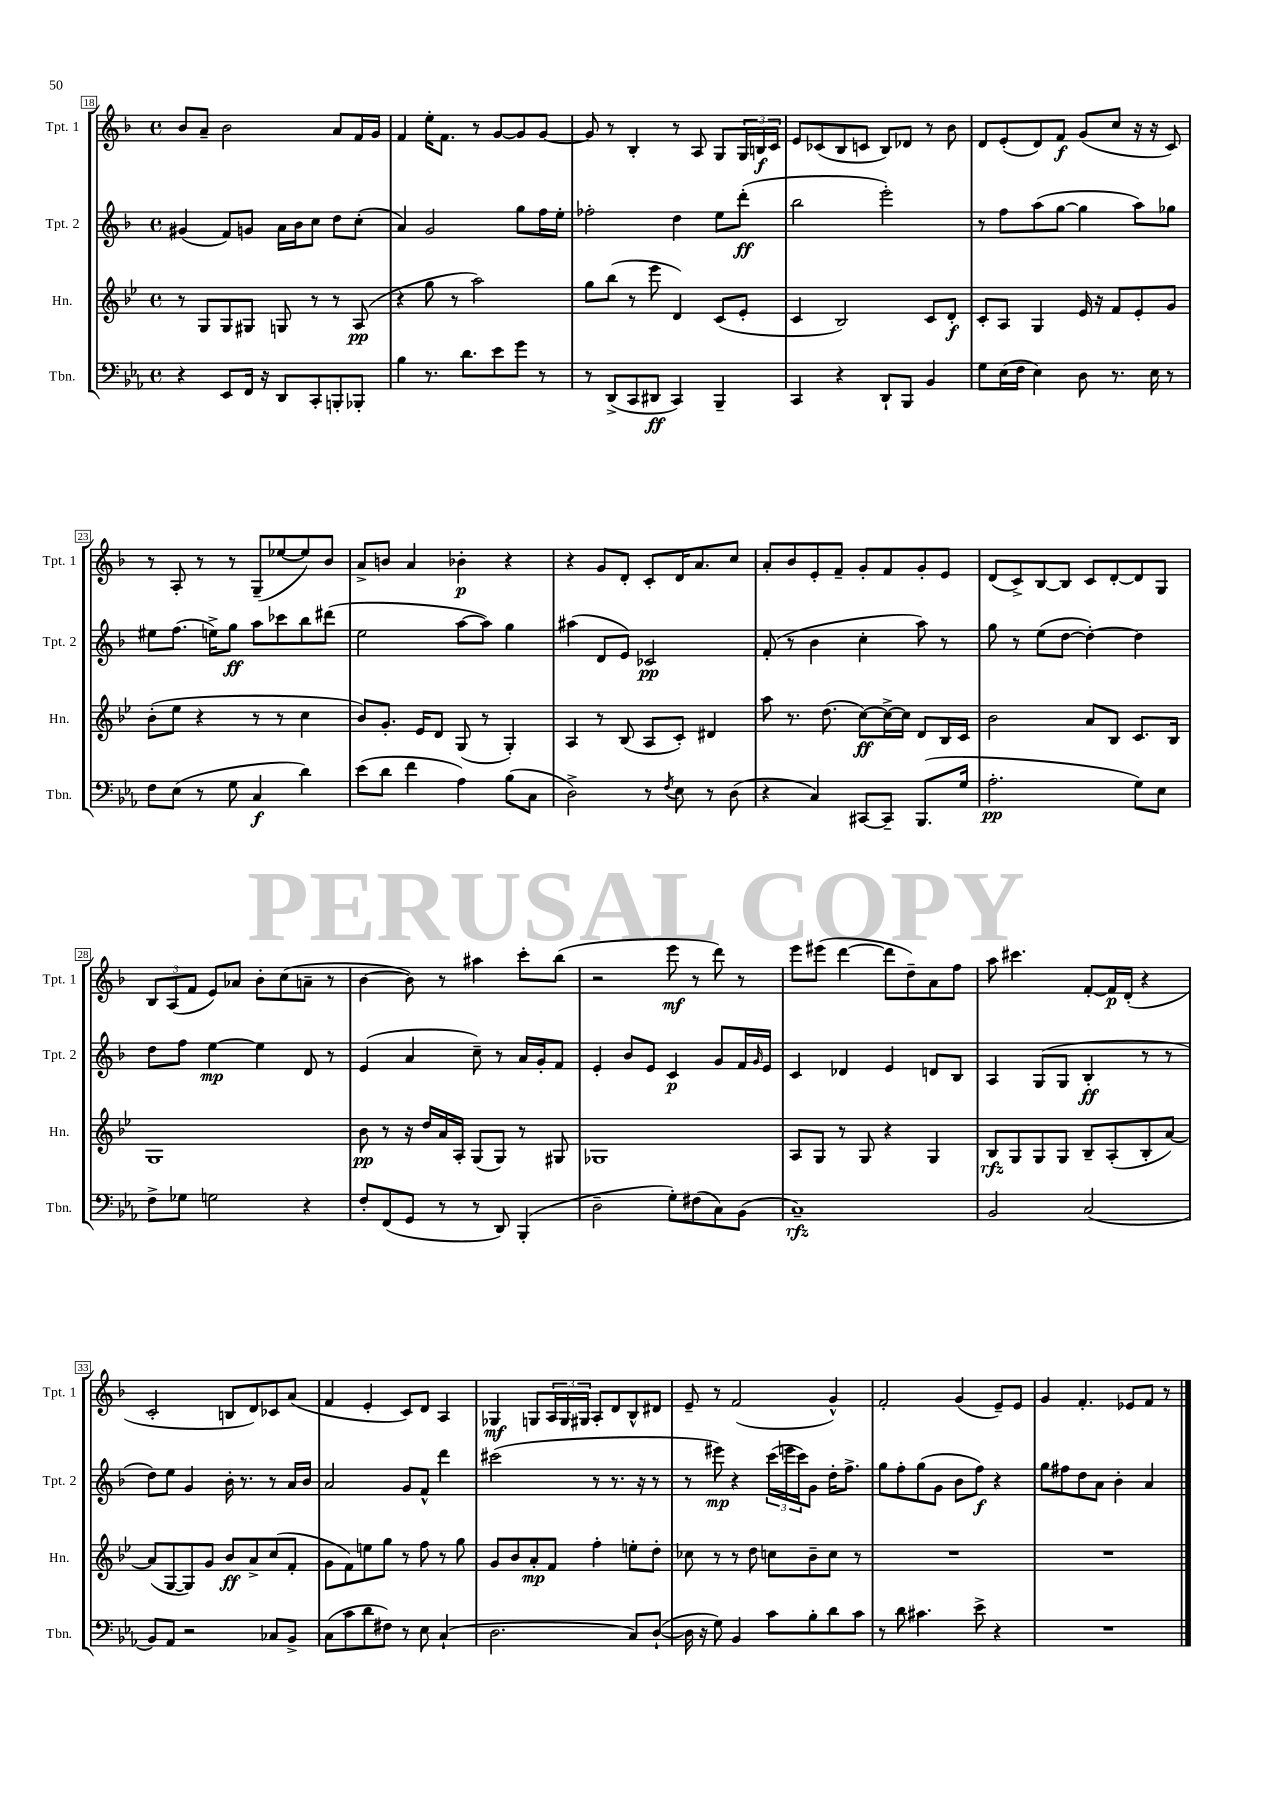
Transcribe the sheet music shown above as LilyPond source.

<<
\new StaffGroup <<
\new Staff = "s0" \with { instrumentName = "Tpt. 1" shortInstrumentName = "Tpt. 1" } {
    \clef treble \key f \major \defaultTimeSignature \time 4/4
    bes'8 a'8-- bes'2 a'8 f'16 g'16 |
    f'4 e''16-. f'8. r8 g'8~ g'8 g'8~ |
    g'8 r8 bes4-. r8 a8 g8 \tuplet 3/2 { g16 b16\f c'16 } |
    e'8 ces'8( bes8 c'8 bes8) des'8 r8 bes'8 |
    d'8 e'8-.( d'8) f'8\f g'8( c''8 r16 r16 c'8) |
    r8 a8-. r8 r8 g8--( ees''8~ ees''8) bes'8 |
    a'8-> b'8 a'4 bes'4-.\p r4 |
    r4 g'8 d'8-. c'8-. d'16 a'8. c''8 |
    a'8-. bes'8 e'8-. f'8-- g'8-. f'8 g'8-. e'8 |
    d'8( c'8->) bes8~ bes8 c'8 d'8~-. d'8 g8 |
    \tuplet 3/2 { bes8 a8( f'8 } e'8) aes'8 bes'8-. c''8( a'8-- r8 |
    bes'4~ bes'8) r8 ais''4 c'''8-. bes''8( |
    r2 e'''8\mf r8 d'''8) r8 |
    e'''8 eis'''8( d'''4~ d'''8 d''8--) a'8 f''8 |
    a''8 cis'''4. f'8~-. f'16\p d'16-.( r4 |
    c'2-. b8 d'8) ces'8 a'8( |
    f'4 e'4-. c'8) d'8 a4 |
    ges4\mf g8 \tuplet 3/2 { a16 g16 gis16 } a8-. d'8 bes8-^ dis'8 |
    e'8-- r8 f'2( g'4-^) |
    f'2-. g'4( e'8--) e'8 |
    g'4 f'4.-. ees'8 f'8 r8 \bar "|." |
}
\new Staff = "s1" \with { instrumentName = "Tpt. 2" shortInstrumentName = "Tpt. 2" } {
    \clef treble \key f \major \defaultTimeSignature \time 4/4
    gis'4( f'8) g'8 a'16 bes'16 c''8 d''8 c''8-.( |
    a'4) g'2 g''8 f''16 e''16-. |
    fes''2-. d''4 e''8 d'''8-.\ff( |
    bes''2 e'''2-.) |
    r8 f''8 a''8( g''8~ g''4 a''8) ges''8 |
    eis''8 f''8.( e''16->) g''8\ff a''8 ces'''8 bes''8 dis'''8( |
    e''2 a''8~ a''8) g''4 |
    ais''4( d'8 e'8) ces'2\pp |
    f'8-.( r8 bes'4 c''4-. a''8) r8 |
    g''8 r8 e''8( d''8~ d''4~-.) d''4 |
    d''8 f''8 e''4~\mp e''4 d'8 r8 |
    e'4( a'4 c''8--) r8 a'16 g'16-. f'8 |
    e'4-. bes'8 e'8 c'4\p g'8 f'16 \grace { g'16 } e'16 |
    c'4 des'4 e'4 d'8 bes8 |
    a4 g8( g8 bes4-.\ff r8 r8 |
    d''8) e''8 g'4 bes'16-. r8. r8 a'16 bes'16 |
    a'2 g'8 f'8-^ d'''4 |
    cis'''2( r8 r8. r16 r8 |
    r8 eis'''8\mp) r4 \tuplet 3/2 { c'''16( e'''16 c'''16) } g'8 d''16-. f''8.-> |
    g''8 f''8-. g''8( g'8 bes'8 f''8\f) r4 |
    g''8 fis''8 d''8 a'8 bes'4-. a'4 \bar "|." |
}
\new Staff = "s2" \with { instrumentName = "Hn." shortInstrumentName = "Hn." } {
    \clef treble \key bes \major \defaultTimeSignature \time 4/4
    r8 g8 g8 gis8 g8 r8 r8 a8\pp( |
    r4 g''8 r8 a''2) |
    g''8 bes''8( r8 ees'''8 d'4) c'8( ees'8-. |
    c'4 bes2) c'8 d'8-.\f |
    c'8-. a8 g4 ees'16 r16 f'8 ees'8-. g'8 |
    bes'8-.( ees''8 r4 r8 r8 c''4 |
    bes'8) g'8.-. ees'16 d'8 g8( r8 g4-.) |
    a4 r8 bes8( a8 c'8-.) dis'4 |
    a''8 r8. d''8.( c''8~\ff) c''16~-> c''16 d'8 bes16 c'16 |
    bes'2 a'8 bes8 c'8. bes16 |
    g1 |
    bes'8\pp r8 r16 d''16 a'16 a16-. g8( g8) r8 gis8 |
    ges1 |
    a8 g8 r8 g8 r4 g4 |
    bes8\rfz g8 g8 g8 bes8-- a8-.( bes8-. a'8~) |
    a'8( g8~ g8) g'8 bes'8\ff a'8-> c''8( f'8-. |
    g'8 f'8) e''8 g''8 r8 f''8 r8 g''8 |
    g'8 bes'8 a'8-.\mp f'8 f''4-. e''8-. d''8-. |
    ces''8 r8 r8 d''8 c''8 bes'8-- c''8 r8 |
    R1 |
    R1 \bar "|." |
}
\new Staff = "s3" \with { instrumentName = "Tbn." shortInstrumentName = "Tbn." } {
    \clef bass \key ees \major \defaultTimeSignature \time 4/4
    r4 ees,8 f,16 r16 d,8 c,8-. b,,8-. bes,,8-. |
    bes4 r8. d'8. ees'8 g'8 r8 |
    r8 d,8->( c,8 dis,8\ff c,4) bes,,4-- |
    c,4 r4 d,8-! bes,,8 bes,4 |
    g8 ees16( f16 ees4) d8 r8. ees16 r8 |
    f8 ees8( r8 g8 c4\f d'4) |
    ees'8( d'8 f'4 aes4) bes8( c8 |
    d2->) r8 \acciaccatura { f8 } ees8 r8 d8( |
    r4 c4) cis,8~ cis,8-- bes,,8.( g16 |
    aes2.-.\pp g8) ees8 |
    f8-> ges8 g2 r4 |
    f8-. f,8( g,8 r8 r8 d,8) bes,,4-.( |
    d2-- g8-.) fis8( c8) bes,8( |
    c1--\rfz) |
    bes,2 c2( |
    bes,8) aes,8 r2 ces8 bes,8-> |
    c8( c'8 d'8 fis8) r8 ees8 c4-!( |
    d2. c8) d8~-!( |
    d16 r16 g8) bes,4 c'8 bes8-. d'8 c'8 |
    r8 d'8 cis'4. ees'8-> r4 |
    R1 \bar "|." |
}
>>
>>
\layout { \context { \Score currentBarNumber = #18 \override BarNumber.stencil = #(make-stencil-boxer 0.1 0.3 ly:text-interface::print) } }
